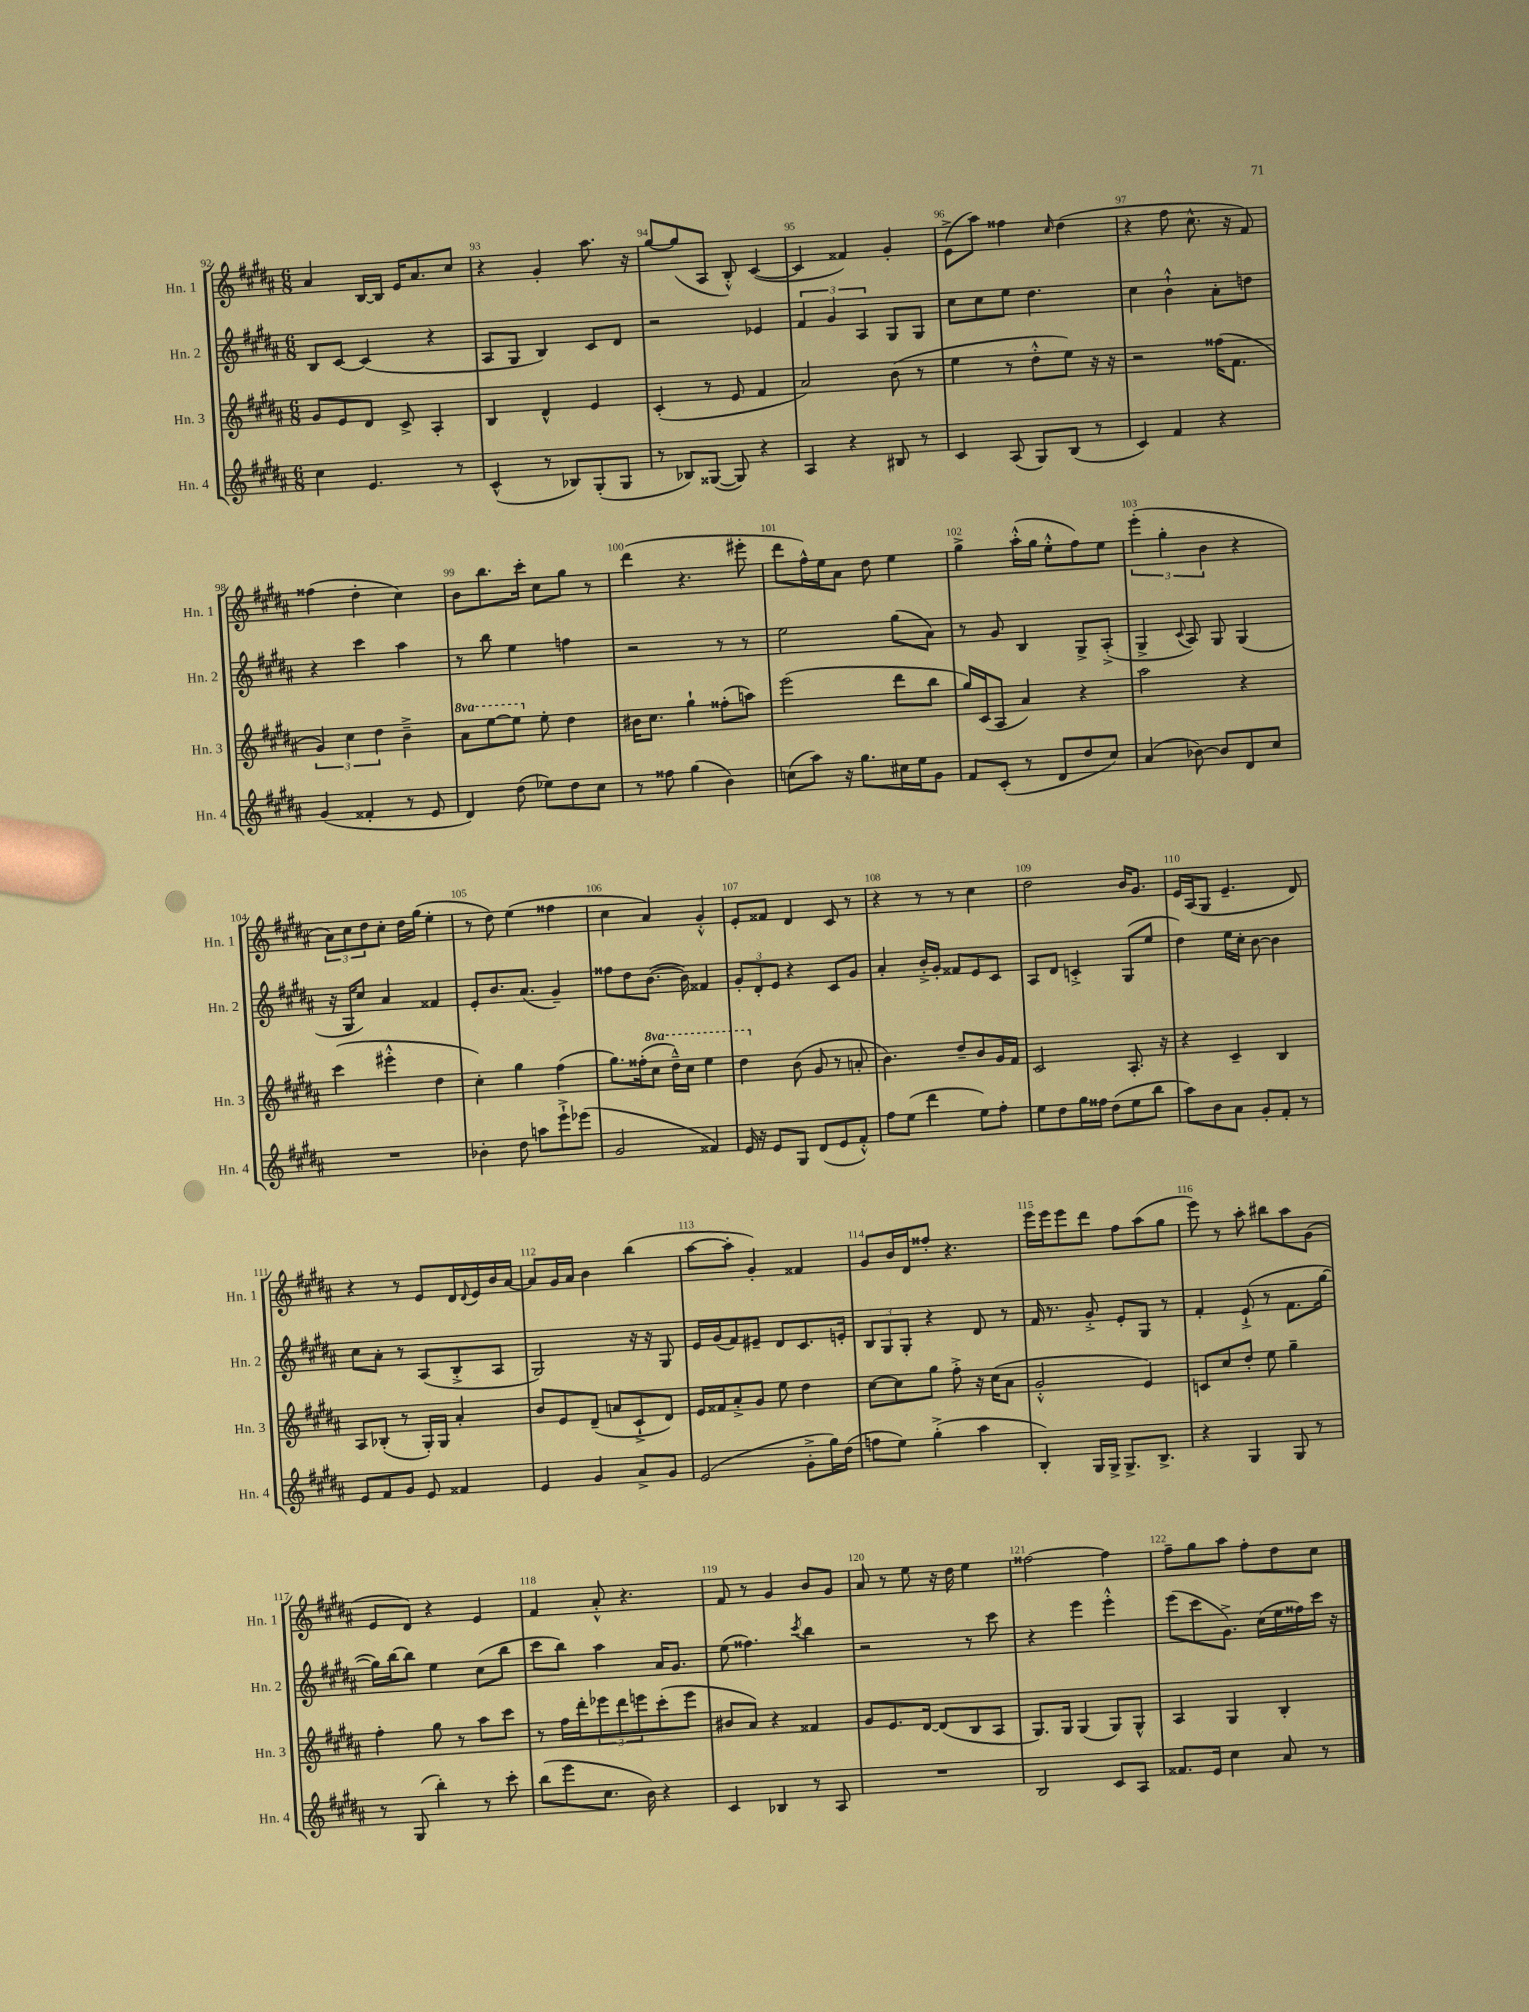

**kern	**kern	**kern	**kern
*part4	*part3	*part2	*part1
*staff4	*staff3	*staff2	*staff1
*I"Hn. 4	*I"Hn. 3	*I"Hn. 2	*I"Hn. 1
*I'Hn. 4	*I'Hn. 3	*I'Hn. 2	*I'Hn. 1
*clefG2	*clefG2	*clefG2	*clefG2
*k[f#c#g#d#a#]	*k[f#c#g#d#a#]	*k[f#c#g#d#a#]	*k[f#c#g#d#a#]
*M6/8	*M6/8	*M6/8	*M6/8
=92	=92	=92	=92
4cc#\	8g#/L	8B/L	4a#/
.	8e/	[8c#/J	.
4.e/	8d#/J	(4c#/]	[16B/LL
.	.	.	16B/JJ]
.	8c#^/	.	16e/KL
.	.	.	8.a#/
.	4A#'/	4r	.
8r	.	.	8cc#/J
=93	=93	=93	=93
(4c#^^/	4B/	8A#/L	4r
.	.	8G#/J	.
8r	4d#^^/	4B/)	4g#'/
8B-X/L)	.	.	.
(8G#'/	4e/	8c#/L	8.aa#\
8G#/J	.	8d#/J	.
.	.	.	16r
=94	=94	=94	=94
8r	(4c#'/	2r	[8gg#/L
8B-X/L)	.	.	(8gg#/]
([8G##X/J	8r	.	8A#/J
8G##/])	8e/	.	8B'^^/)
4r	4f#/	4e-X/	([4c#/
=95	=95	=95	=95
4A#/	2a#/)	6f#/	4c#/]
.	.	6g#/	.
4r	.	.	4f##X/)
.	.	6A#/	.
8B#X/	(8b\	8G#/L	4g#'/
8r	8r	8G#/J	.
=96	=96	=96	=96
4c#/	4ee\	8cc#\L	(8e^\L
.	.	8cc#\	8aa#\J)
(8A#/	8r	8ee\J	4ff##X\
8G#/L)	8dd#'^^\L	4.dd#\	.
.	.	.	16qqcc#/
(8B/J	8ee\J)	.	(4dd#\
8r	16r	.	.
.	16r	.	.
=97	=97	=97	=97
4c#/)	2r	4cc#\	4r
4f#/	.	4b`^^\	8ff#\
.	.	.	8.cc#^^\
4r	(16ff##X\KL	8a#'\L	.
.	8.f#\J	.	16r
.	.	8ddn\J	8f#/)
!!LO:LB:g=z
=98	=98	=98	=98
(4g#/	6g#/)	4r	(4ff##X\
.	6cc#\	.	.
4f##X'/	.	4ccc#\	4dd#'\
.	6dd#\	.	.
8r	4b~^\	4aa#\	4cc#\)
8e/	.	.	.
=99	=99	=99	=99
*	*8va	*	*
4d#/)	8aa#\L	8r	8b\L
.	[8eee\	8bb\	8.bb\
(8dd#\	8eee\J]	4ee\	.
.	.	.	16ccc#'\Jk
*	*X8va	*	*
8ee-X\L)	8ee'\	.	8cc#\L
8dd#\	4dd#\	4ffn\	8gg#\J
8cc#\J	.	.	8r
=100	=100	=100	=100
8r	16b#X\KL	2r	(4ddd#\
.	8.cc#\J	.	.
8ff##X\	.	.	.
(4gg#\	4gg#`\	.	4.r
4b\)	(8ff##X'\L	8r	.
.	8aan\J)	8r	8eee#X'\
=101	=101	=101	=101
(8ccn\L	(2eee\	2ee\	8ddd#\L
8aa#\J)	.	.	16ff#^^\L)
.	.	.	16ee\J
16r	.	.	8a#\J
8.gg#\L	.	.	.
.	.	.	8dd#\
16cc#X\L	8ddd#\L	(8gg#\L	4ee\
16ee\J	.	.	.
8g#\J	8bb\J	8a#\J)	.
=102	=102	=102	=102
8f#/L	16gg#/LL)	8r	4gg#^\
.	(16c#/J	.	.
(8c#'/J	8A#/J	8g#/	.
8r	4a#/)	4B/	(16aa#'^^\LL
.	.	.	16gg#\JJ
8d#/L	.	.	8ee'^^\L
8dd#/	4r	8G#^/L	8ff#\)
8cc#/J)	.	(8A#'^/J	8ee\J
=103	=103	=103	=103
(4a#/	2aa#\	4G#^/	(6eee'\
.	.	.	6gg#'\
.	.	8qqc#/	.
[8b-X\)	.	8A#/)	.
.	.	.	6b\
8b-/L]	.	8G#/	.
8d#/	4r	(4G#/	4r
8cc#/J	.	.	.
!!LO:LB:g=z
=104	=104	=104	=104
2.r	(4ccc#\	16r	12a#\L)
.	.	16G#/KL	.
.	.	.	12cc#\
.	.	8cc#/J)	.
.	.	.	12dd#\
.	4eee#X'^^\	4a#/	8cc#'\J
.	.	.	16dd#\LL
.	.	.	(16gg#\JJ
.	4dd#\	4f##X/	4ee'\
=105	=105	=105	=105
4b-X'\	4cc#'\)	8e'/L	8r
.	.	8.b/	8dd#\)
8dd#\	4gg#\	.	(4ee\
.	.	(8.a#/J	.
8aan\L	.	.	.
8eee`^\	(4ff#\	4g#~/)	4ff##X\
(8eee-X\J	.	.	.
=106	=106	=106	=106
2g#/	8.gg#\L)	8ff##X\L	4cc#\
.	.	8dd#\	.
.	(16ff##X'\k	.	.
*	*8va	*	*
.	8ccc#\J	([8.b\J	4a#/)
.	16ddd#~^^\LL)	.	.
.	16ccc#\JJ	16b\])	.
4f##X/)	4eee\	4f##X/	4g#'^^/
=107	=107	=107	=107
16e/	4ddd#\	12g#'/L	8e'/L
16r	.	.	.
.	.	12d#'/	.
8e/L	.	.	8f##X/J
.	.	12e/J	.
*	*X8va	*	*
8G#/J	(8b\	4r	4d#/
(8d#/L	8g#/	.	.
8e/	8r	8c#/L	8c#/
8f#'^^/J)	8an'/	8g#/J	8r
=108	=108	=108	=108
8ff#\L	4.b\)	4a#'/	4r
(8ee\J	.	.	.
4ddd#\	.	16b'^/LL	8r
.	.	16g#'/JJ	.
.	8dd#~/L	8f##X/L	8r
8ee\L)	8b/	8e/	4cc#\
8ff#'\J	16g#/L	8c#/J	.
.	16f#/JJ	.	.
=109	=109	=109	=109
8ee\L	2c#/	8A#/L	2dd#\
8dd#\	.	8d#/J	.
16gg#\L	.	4cn'^/	.
16ff##X\JJ	.	.	.
(8dd#\L	.	.	.
8ee\	8.A#'/	(8G#/L	16b/KL
.	.	.	8.g#/J
8bb\J	.	8ee/J	.
.	16r	.	.
=110	=110	=110	=110
8aa#\L)	4r	4dd#\)	16e/LL
.	.	.	(16A#/J
8b\	.	.	8G#/J
8a#\J	4c#~/	16ee\LL	4.e~/
.	.	16cc#'\JJ	.
8g#'/L	.	[8b\	.
8f#'/J	4B/	4b\]	.
8r	.	.	8d#/)
!!LO:LB:g=z
=111	=111	=111	=111
8e/L	8A#/L	8cc#\L	4r
8f#/	(8B-X'/J	8a#'\J	.
8g#/J	8r	8r	8r
8e/	16G#'/LL)	(8A#/L	8e/L
.	16G#/JJ	.	.
4f##X/	4a#'/	8B'^/	16d#/L
.	.	.	8qqd#/
.	.	.	16e/
.	.	8A#/J	16b/
.	.	.	[16a#/JJ
=112	=112	=112	=112
4e/	8b/L	2G#/)	8a#/L]
.	8e/	.	16g#/L
.	.	.	16a#/JJ
4g#/	(8d#~/J	.	4b\
.	8an/L	.	.
8a#^/L	8c#`^/	16r	(4bb\
.	.	16r	.
8g#/J	8d#/J)	8G#/	.
=113	=113	=113	=113
(2e/	16e/LL	16e/LL	[8aa#\L
.	16f##X/J	(16g#/J	.
.	8a#'^/	8f#/)	8aa#'\J]
.	8g#/J	8e#X~/J	4g#'/)
.	8ee\	8d#/L	.
8g#'^\L	4dd#\	8.c#/	4f##X/
16gg#\L)	.	.	.
(16dd#\JJ	.	16en'/Jk	.
=114	=114	=114	=114
8ffn\L	[8cc#\L	12B/L	8g#/L
.	.	12G#/	.
8ee\J)	8cc#\]	.	16b/L
.	.	12G#'/J	.
.	.	.	16d#/J
(4gg#'^\	8gg#\J	4r	8ff##X'/J
.	8ff#'^\	.	4.r
4aa#\	16r	8d#/	.
.	(16cc#\KL	.	.
.	8a#\J	8r	.
=115	=115	=115	=115
4B'/)	2g#'^^/	16f#/	16eee\LL
.	.	8.r	16eee\J
.	.	.	8eee\
16G#/LL	.	8g#'^/	8ddd#\J
16G#^/JJ	.	.	.
8.G#^/L	.	8e'/L	8ff#\L
.	4e/)	8G#/J	(8aa#\
8.B^/J	.	.	.
.	.	8r	8gg#\J
=116	=116	=116	=116
4r	8cn/L	4f#'/	8eee\)
.	8cc#/	.	8r
4G#/	8dd#'/J	(8e`^/	8aa#'\
.	8ee\	8r	8bb#X\L
8G#/	4gg#~\	8.f#\L	8aa#\
8r	.	.	(8g#\J
.	.	[16gg#\Jk	.
!!LO:LB:g=z
=117	=117	=117	=117
8r	4ff#'\	16gg#\LL])	8e/L
.	.	[16bb\J	.
(8G#/	.	8bb\J]	8d#/J)
4bb'\)	8gg#\	4ee\	4r
.	8r	.	.
8r	8aa#\L	(8cc#\L	4e/
8ccc#'\	8ccc#\J	8bb\J	.
=118	=118	=118	=118
(8bb\L	8r	8ccc#\L	4f#/
8eee\	16ff#\LL	8bb\J)	.
.	16ddd#'\J	.	.
8.cc#\J	12eee-X\	4aa#\	8a#'^^/
.	12ddd#\	.	.
.	.	.	4.r
.	12eeen\	.	.
16b\)	.	.	.
4r	(8ccc#'\	16a#/KL	.
.	.	8.g#/J	.
.	8eee\J	.	.
=119	=119	=119	=119
4c#/	8b#X/L	(8ee\	8f#/
.	8a#/J)	4.ff##X\)	8r
4B-X/	4r	.	4g#/
.	.	8qccc#/	.
8r	4f##X/	4bb\	8b/L
8A#/	.	.	8g#/J
=120	=120	=120	=120
2.r	8g#/L	2r	8a#/
.	8.e/	.	8r
.	.	.	8ee\
.	[16d#/Jk	.	.
.	(8d#/L]	.	16r
.	.	.	16dd#\
.	8B/	8r	4ee\
.	8A#/J	8ccc#\	.
=121	=121	=121	=121
2B/	8.G#/L)	4r	[2ff##X\
.	16G#/Jk	.	.
.	(4G#/	4eee\	.
8c#/L	8G#/L)	4eee'^^\	4ff##\]
8A#/J	8G#^^/J	.	.
=122	=122	=122	=122
8.f##X/L	4A#/	(8eee\L	8ff#~\L
.	.	8ccc#\	8gg#\
16e/Jk	.	.	.
4cc#\	4G#/	8.g#^\J)	8aa#\J
.	.	.	8ff#'\L
.	.	(16cc#\LL	.
8a#/	4B'/	16ee\	8dd#\
.	.	16ff##X\)	.
8r	.	16ccc#\JJ	8cc#\J
.	.	16r	.
==	==	==	==
*-	*-	*-	*-
